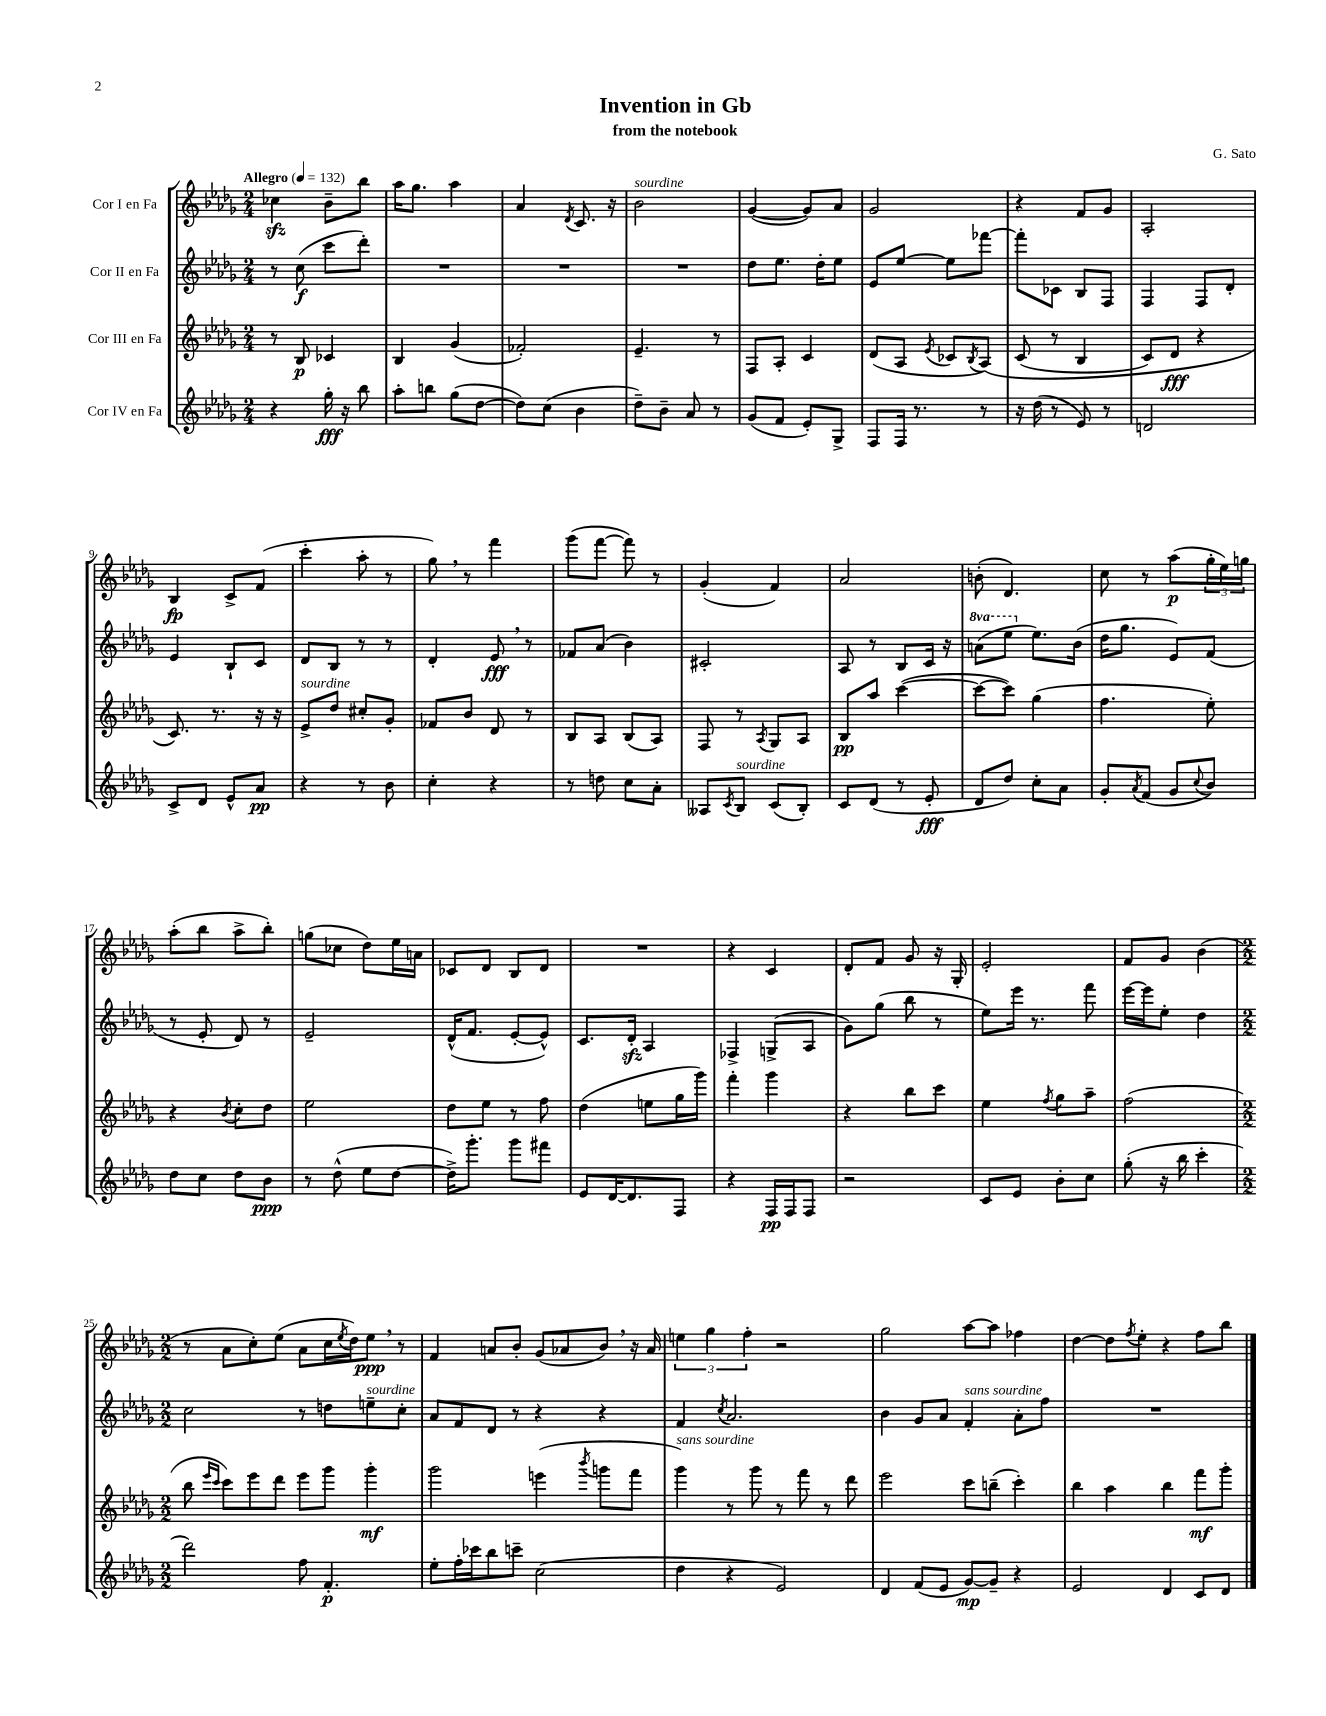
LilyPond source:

\header { title = "Invention in Gb" composer = "G. Sato" subtitle = "from the notebook" }
<<
\new StaffGroup <<
\new Staff = "s0" \with { instrumentName = "Cor I en Fa" } {
    \clef treble \key des \major \numericTimeSignature \time 2/4 \tempo "Allegro" 4 = 132
    ces''4\sfz bes'8-- bes''8 |
    aes''16 ges''8. aes''4 |
    aes'4 \acciaccatura { des'8 } c'8. r16 |
    bes'2^\markup { \italic "sourdine" } |
    ges'4~( ges'8) aes'8 |
    ges'2 |
    r4 f'8 ges'8 |
    aes2-. |
    bes4\fp c'8-> f'8( |
    c'''4-. aes''8-. r8 |
    ges''8) \breathe r8 f'''4 |
    ges'''8( f'''8~ f'''8) r8 |
    ges'4-.( f'4) |
    aes'2 |
    b'8-.( des'4.) |
    c''8 r8 aes''8\p( \tuplet 3/2 { ges''16-. ees''16) g''16 } |
    aes''8-.( bes''8 aes''8-> bes''8-.) |
    g''8( ces''8 des''8) ees''16 a'16 |
    ces'8 des'8 bes8 des'8 |
    R2 |
    r4 c'4 |
    des'8-. f'8 ges'8 r16 ges16-. |
    ees'2-. |
    f'8 ges'8 bes'4( |
    \numericTimeSignature \time 2/2 r8 aes'8 c''8-.) ees''8( aes'8 c''16 \acciaccatura { ees''8 } des''16) ees''8\ppp \breathe r8 |
    f'4 a'8 bes'8-. ges'8( aes'8 bes'8) \breathe r16 aes'16 |
    \tuplet 3/2 { e''4 ges''4 f''4-. } r2 |
    ges''2 aes''8~ aes''8 fes''4 |
    des''4~ des''8 \acciaccatura { f''8 } ees''8-. r4 f''8 bes''8 \bar "|." |
}
\new Staff = "s1" \with { instrumentName = "Cor II en Fa" } {
    \clef treble \key des \major \numericTimeSignature \time 2/4 \set Staff.ottavationMarkups = #ottavation-simple-ordinals
    r8 c''8\f( c'''8 des'''8-.) |
    R2 |
    R2 |
    R2 |
    des''8 ees''8. des''16-. ees''8 |
    ees'8 ees''8~ ees''8 fes'''8~ |
    fes'''8-. ces'8 bes8 f8 |
    f4 f8 des'8-. |
    ees'4 bes8-! c'8 |
    des'8 bes8 r8 r8 |
    des'4-. ees'8\fff \breathe r8 |
    fes'8 aes'8( bes'4) |
    cis'2-. |
    aes8 r8 bes8 c'16 r16 |
    \ottava #1 a''8( ees'''8 \ottava #0 ees''8.) bes'16( |
    des''16 ges''8. ees'8) f'8( |
    r8 ees'8-. des'8) r8 |
    ees'2-- |
    des'16-^( f'8. ees'8~-. ees'8-^) |
    c'8. des'16-.\sfz aes4 |
    fes4-> g8->( aes8 |
    ges'8) ges''8( bes''8 r8 |
    ees''8) ees'''16 r8. f'''8 |
    ees'''16~ ees'''16 ees''8-. des''4 |
    \numericTimeSignature \time 2/2 c''2 r8 d''8 e''8--^\markup { \italic "sourdine" } c''8-. |
    aes'8 f'8 des'8 r8 r4 r4 |
    f'4 \acciaccatura { c''8 } aes'2. |
    bes'4 ges'8 aes'8 f'4-.^\markup { \italic "sans sourdine" } aes'8-. f''8 |
    R1 \bar "|." |
}
\new Staff = "s2" \with { instrumentName = "Cor III en Fa" } {
    \clef treble \key des \major \numericTimeSignature \time 2/4
    r8 bes8\p ces'4 |
    bes4 ges'4( |
    fes'2-.) |
    ees'4.-- r8 |
    f8 aes8-. c'4 |
    des'8( aes8 \acciaccatura { ees'8 } ces'8 \acciaccatura { bes8 } aes8)\( |
    c'8( r8 bes4 |
    c'8) des'8\fff r4 |
    c'8.\) r8. r16 r16 |
    ees'8->^\markup { \italic "sourdine" } des''8 cis''8-. ges'8-. |
    fes'8 bes'8 des'8 r8 |
    bes8 aes8 bes8( aes8) |
    f8 r8 \acciaccatura { aes8 } ges8 aes8 |
    bes8\pp aes''8 c'''4~( |
    c'''8~ c'''8) ges''4( |
    f''4. ees''8-.) |
    r4 \acciaccatura { bes'8 } c''8-. des''8 |
    ees''2 |
    des''8 ees''8 r8 f''8 |
    des''4( e''8 ges''16 ges'''16) |
    f'''4-. ges'''4 |
    r4 bes''8 c'''8 |
    ees''4 \acciaccatura { f''8 } ges''8 aes''8-- |
    f''2( |
    \numericTimeSignature \time 2/2 bes''8 \grace { ees'''16 c'''16 } c'''8) ees'''8 des'''8 ees'''8 ges'''8 ges'''4-.\mf |
    ges'''2 e'''4( \acciaccatura { bes'''8 } g'''8 f'''8 |
    ges'''4^\markup { \italic "sans sourdine" }) r8 ges'''8 r8 f'''8 r8 des'''8 |
    ees'''2 c'''8 b''8--( c'''4-.) |
    bes''4 aes''4 bes''4 f'''8\mf ges'''8-. \bar "|." |
}
\new Staff = "s3" \with { instrumentName = "Cor IV en Fa" } {
    \clef treble \key des \major \numericTimeSignature \time 2/4
    r4 ges''16-.\fff r16 bes''8 |
    aes''8-. b''8 ges''8( des''8~ |
    des''8) c''8( bes'4 |
    des''8--) bes'8-- aes'8 r8 |
    ges'8( f'8 ees'8-.) ges8-> |
    f8 f16 r8. r8 |
    r16 des''16( r8 ees'8) r8 |
    d'2 |
    c'8-> des'8 ees'8-^ aes'8\pp |
    r4 r8 bes'8 |
    c''4-. r4 |
    r8 d''8 c''8 aes'8-. |
    aeses8 \acciaccatura { c'8 } bes8^\markup { \italic "sourdine" } c'8( bes8-.) |
    c'8 des'8( r8 ees'8-.\fff |
    des'8 des''8) c''8-. aes'8 |
    ges'8-. \acciaccatura { aes'8 } f'8( ges'8 \appoggiatura { c''8 } bes'8) |
    des''8 c''8 des''8 bes'8\ppp |
    r8 des''8-^( ees''8 des''8~ |
    des''16->) ges'''8.-. ges'''8 fis'''8 |
    ees'8 des'16~ des'8. f8 |
    r4 f16\pp f16 f8 |
    r2 |
    c'8 ees'8 bes'8-. c''8 |
    ges''8-.( r16 bes''16 c'''4-. |
    \numericTimeSignature \time 2/2 des'''2) f''8 f'4.-.\p |
    ees''8-. f''16-. ces'''16 bes''8 c'''8-- c''2( |
    des''4 r4 ees'2) |
    des'4 f'8( ees'8 ges'8~\mp) ges'8-- r4 |
    ees'2 des'4 c'8 des'8 \bar "|." |
}
>>
>>
